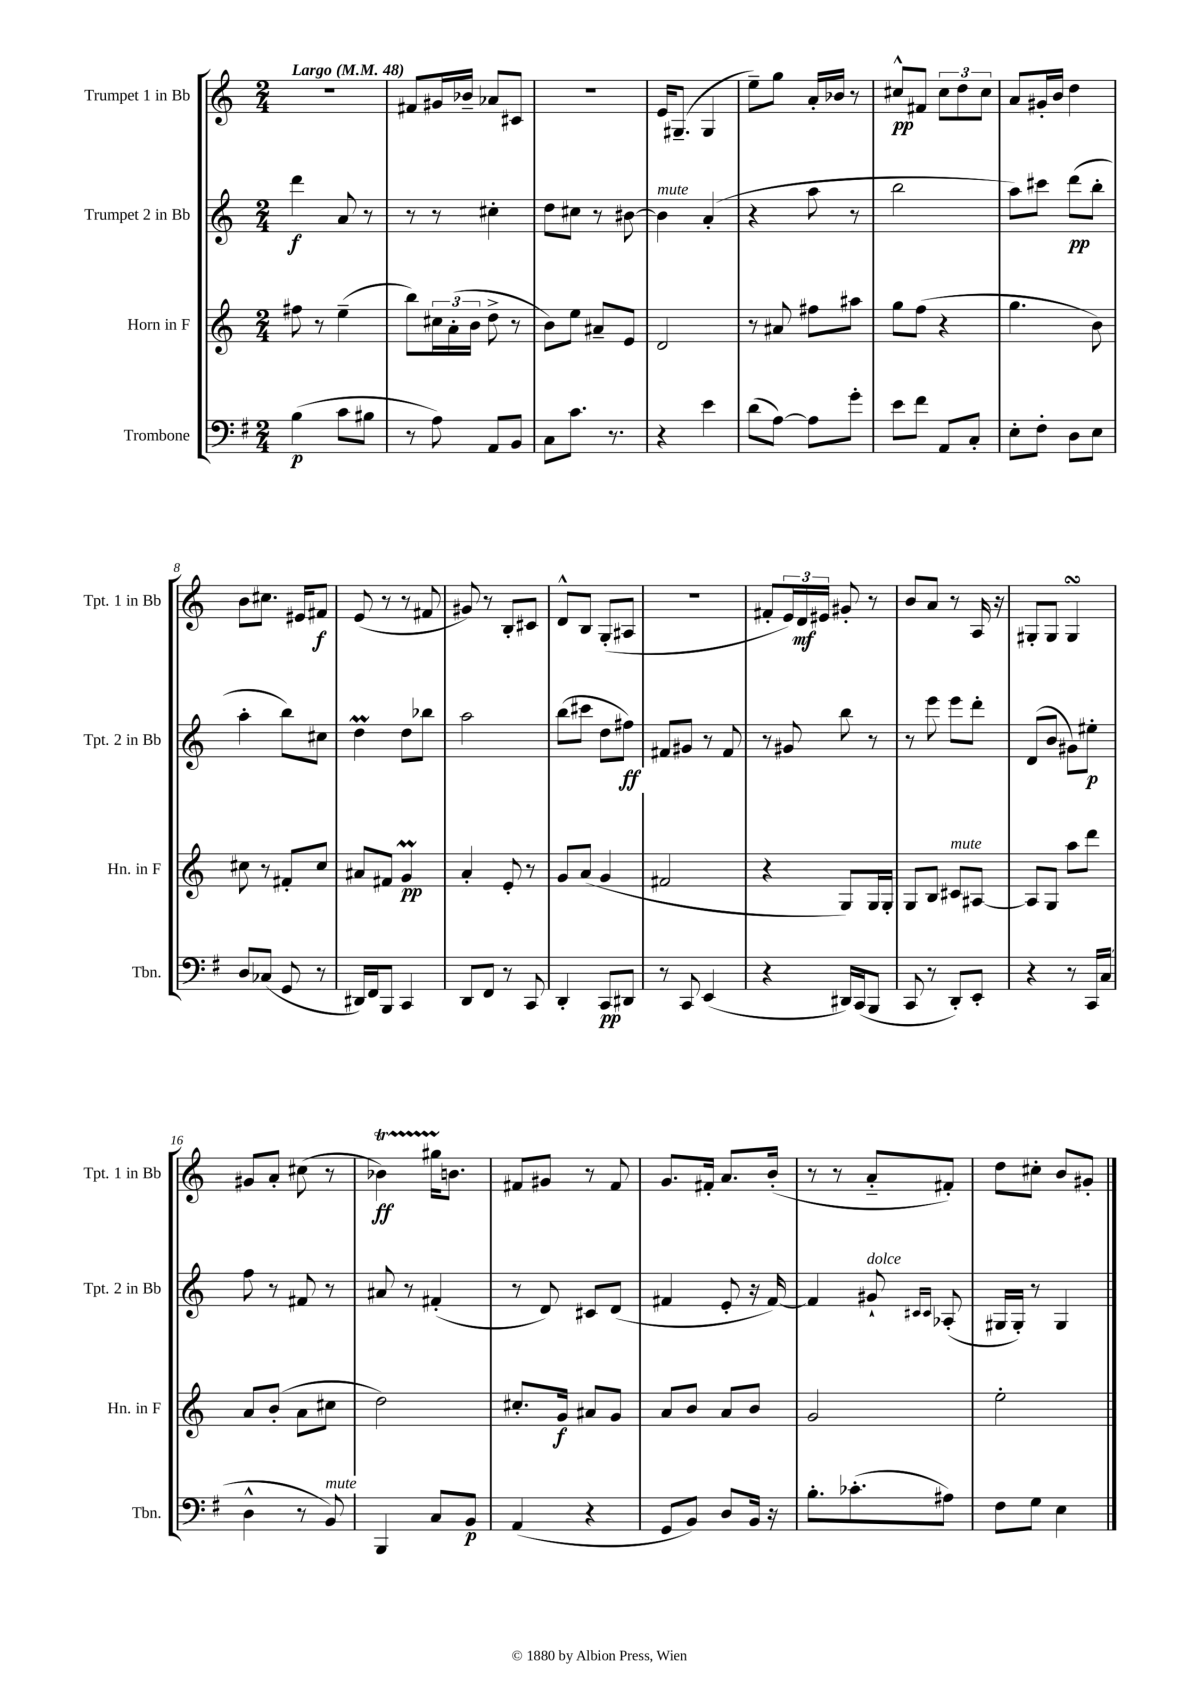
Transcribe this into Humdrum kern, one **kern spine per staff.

**kern	**kern	**kern	**kern
*staff4	*staff3	*staff2	*staff1
*clefF4	*clefG2	*clefG2	*clefG2
*k[f#]	*k[]	*k[]	*k[]
*M2/4	*M2/4	*M2/4	*M2/4
*MM48	*MM48	*MM48	*MM48
(4B	8ff#	4ddd	2r
.	8r	.	.
8c	(4ee~	8a	.
8B#	.	8r	.
=	=	=	=
8r	8bb)	8r	8f#
8A)	24cc#	8r	16g#
.	(24a'	.	.
.	.	.	16b-~
.	24b	.	.
8AA	8dd^	4cc#'	8a-
8BB	8r	.	8c#
=	=	=	=
8C	8b)	8dd	2r
8.c	8ee	8cc#	.
.	8a#~	8r	.
8.r	.	.	.
.	8e	[8b#	.
=	=	=	=
4r	2d	4b#]	16e
.	.	.	(8.G#~
4e	.	(4a'	4G#
=	=	=	=
(8d	8r	4r	8ee~)
[8A)	8a#	.	8gg
8A]	8ff#	8aa	16a'
.	.	.	16b-
8g'	8aa#	8r	8r
=	=	=	=
8e	8gg	2bb	8cc#^^
8f#	(8ff	.	8f#
8AA	4r	.	12cc#
.	.	.	12dd
8C'	.	.	.
.	.	.	12cc#
=	=	=	=
8E'	4.gg	8aa)	8a
8F#'	.	8ccc#	16g#'
.	.	.	16b
8D	.	(8ddd	4dd
8E	8b)	8bb'	.
=	=	=	=
8D	8cc#	4aa'	8b
(8C-	8r	.	8.cc#
8GG	8f#'	8bb)	.
.	.	.	16e#
8r	8cc#	8cc#	8f#
=	=	=	=
16DD#)	8a#	4dd	(8e
16FF#	.	.	.
8BBB	8f#	.	8r
4CC	4g	8dd	8r
.	.	8bb-	8f#
=	=	=	=
8DD	4a'	2aa	8g#)
8FF#	.	.	8r
8r	8e'	.	8B'
8CC	8r	.	8c#
=	=	=	=
4DD'	8g	(8bb	8d^^
.	(8a	8ccc#	8B
8CC	4g	8dd	(8G'
8DD#	.	8ff#)	8A#
=	=	=	=
8r	2f#	8f#	2r
8CC	.	8g#	.
(4EE	.	8r	.
.	.	8f#	.
=	=	=	=
4r	4r	8r	8f#'
.	.	8g#	24e)
.	.	.	24d
.	.	.	24e#
16DD#)	8G)	8bb	8g#'
(16CC	.	.	.
8BBB	16G	8r	8r
.	16G'	.	.
=	=	=	=
8CC	8G	8r	8b
8r	8B	8eee	8a
8DD')	8c#	8eee	8r
8EE'	[8A#	8ddd'	16A
.	.	.	16r
=	=	=	=
4r	8A#]	(8d	8G#'
.	8G	8b	8G#
8r	8aa	8g#)	4G#
16CC	8ddd	8ee#'	.
(16C	.	.	.
=	=	=	=
4D^^	8a	8ff	8g#
.	(8b'	8r	8a'
8r	8a	8f#	(8cc#
8BB)	8cc#	8r	8r
=	=	=	=
4BBB	2dd)	8a#	4b-)
.	.	8r	.
8C	.	(4f#'	16gg#
.	.	.	8.b
8BB	.	.	.
=	=	=	=
(4AA	8.cc#'	8r	8f#
.	.	8d)	8g#
.	16g	.	.
4r	8a#	8c#	8r
.	8g	(8d	8f#
=	=	=	=
8GG	8a	4f#	8.g
8BB)	8b	.	.
.	.	.	16f#'
8D	8a	8e'	8.a
16BB	8b	16r	.
16r	.	[16f#)	(16b'
=	=	=	=
8.B'	2g	4f#]	8r
.	.	.	8r
(8.c-'	.	.	.
.	.	8g#`	8a'~
.	.	16qqc#	.
.	.	16qqc#	.
8A#)	.	(8A-'	8f#')
=	=	=	=
8F#	2ee'	16G#	8dd
.	.	16G#')	.
8G	.	8r	8cc#'
4E	.	4G#	8b
.	.	.	8g#'
==	==	==	==
*-	*-	*-	*-
